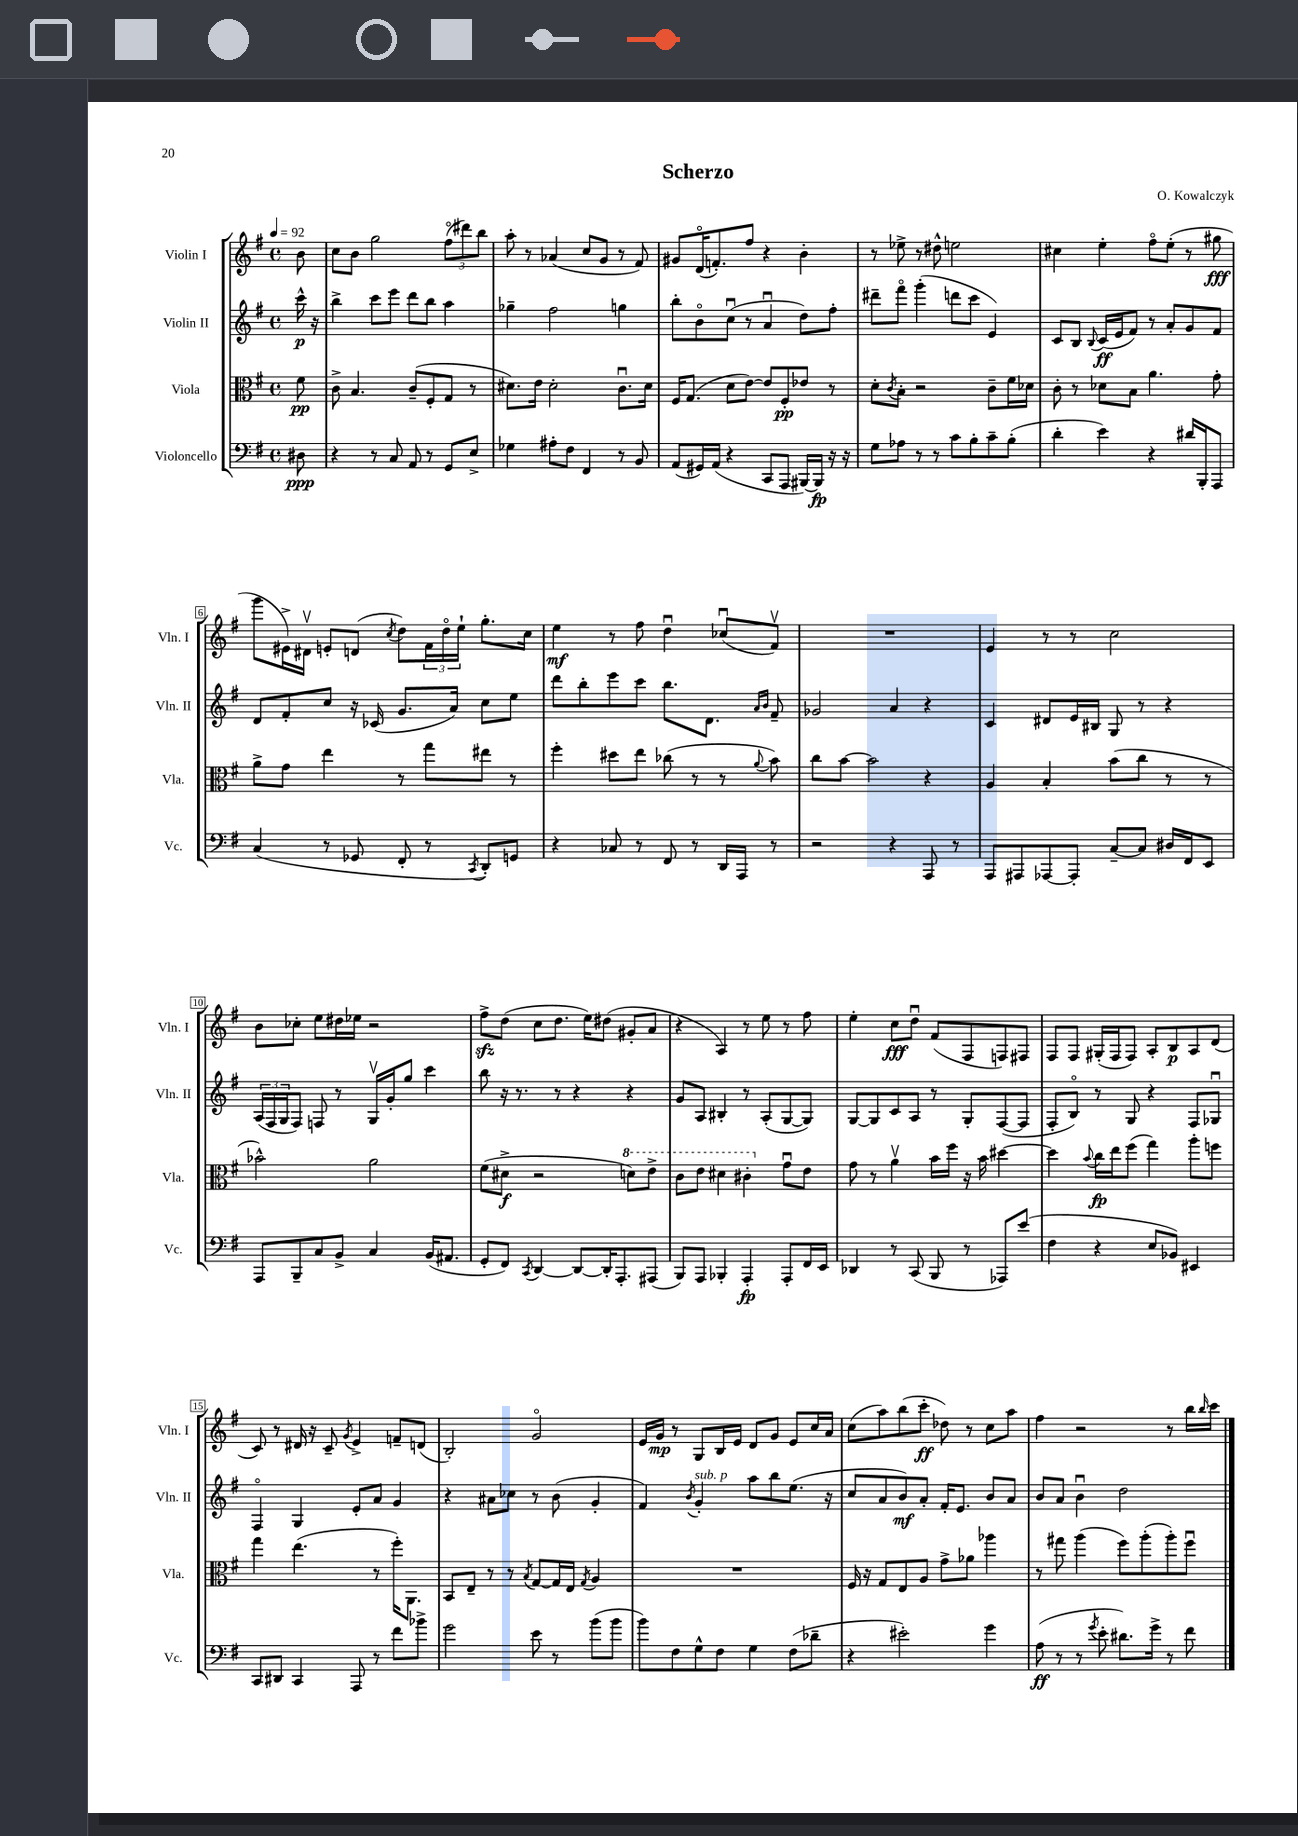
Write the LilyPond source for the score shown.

\header { title = "Scherzo" composer = "O. Kowalczyk" }
<<
\new StaffGroup <<
\new Staff = "s0" \with { instrumentName = "Violin I" shortInstrumentName = "Vln. I" } {
    \clef treble \key g \major \defaultTimeSignature \time 4/4 \partial 8 \tempo 4 = 92
    b'8 |
    c''8 b'8 g''2 \tuplet 3/2 { fis''8\flageolet( dis'''8) b''8 } |
    a''8-. r8 aes'4( c''8 g'8 r8 fis'8) |
    gis'8 d'16\flageolet( f'8.-.) fis''8 r4 b'4-. |
    r8 ees''8-> r8 dis''8-^ e''2 |
    cis''4 e''4-. fis''8\flageolet e''8-.( r8 gis''8\fff |
    g'''8 eis'16->) dis'16\upbow e'8-. d'8( \acciaccatura { c''8 } d''8) \tuplet 3/2 { fis'16 d''16\flageolet e''16-! } g''8.-. c''16 |
    e''4\mf r8 fis''8 d''4\downbow ces''8\downbow( fis'8\upbow) |
    R1 |
    e'4 r8 r8 c''2 |
    b'8 ces''8-. e''8 dis''16 ees''16 r2 |
    fis''8->\sfz d''8( c''8 d''8. e''16) dis''8( gis'8-. a'8 |
    r4 a4) r8 e''8 r8 fis''8 |
    e''4-. c''8\fff d''8\downbow fis'8( fis8 f8) fis8 |
    fis8 fis8 gis16-.( fis16 fis8) a8-. b8\p a8 d'8( |
    c'8) r8 dis'16 r16 c'8-- \acciaccatura { g'8 } e'4-> f'8-- d'8( |
    b2-.) g'2\flageolet |
    e'16 g'16\mp r8 g8 b16 e'16 d'8 g'8 e'8 c''16 a'16 |
    c''8( a''8) b''8( c'''8-.\ff des''8) r8 c''8 a''8 |
    fis''4 r2 r8 b''16 \grace { b''16 } c'''16 \bar "|." |
}
\new Staff = "s1" \with { instrumentName = "Violin II" shortInstrumentName = "Vln. II" } {
    \clef treble \key g \major \defaultTimeSignature \time 4/4 \partial 8
    c'''16-^\p r16 |
    b''4-> c'''8 e'''8 d'''8 b''8 a''4 |
    ges''4-- fis''2 g''4 |
    b''8-. b'8\flageolet c''8\downbow( r8 a'4\downbow d''8) fis''8-. |
    dis'''8-- fis'''8\flageolet g'''4-.( d'''8 c'''8 e'4) |
    c'8 b8 \appoggiatura { b8 } c'16\ff( e'16 fis'8) r8 a'8-. g'8 fis'8 |
    d'8 fis'8-. c''8 r16 ces'16( g'8. a'16) c''8 e''8 |
    d'''8 b''8-. e'''8 c'''8 b''8. d'8. \grace { a'16 b'16 } fis'8-- |
    ges'2 a'4 r4 |
    c'4 dis'8 e'16 bis16 g8 r8 r4 |
    \tuplet 3/2 { a16( fis16 g16 } fis8) f8 r8 g16\upbow g'16-. g''8 c'''4 |
    b''8 r16 r8. r8 r4 r4 |
    g'8 a8 bis4-. r8 a8-.( g8~ g8) |
    g8~ g8 c'8 a8 r8 g8-. fis8~( fis8 |
    fis8-. b8\flageolet) r8 g8 r4 fis8 ges8\downbow |
    fis4\flageolet g4 e'8-. a'8 g'4 |
    r4 ais'8 ces''8 r8 b'8( g'4-. |
    fis'4) \acciaccatura { b'8 } g'4-.^\markup { \italic "sub. p" } a''8 b''8 e''8.( r16 |
    c''8 a'8 b'8\mf) a'8-. fis'16-. e'8. b'8 a'8 |
    b'8 a'8 b'4\downbow d''2 \bar "|." |
}
\new Staff = "s2" \with { instrumentName = "Viola" shortInstrumentName = "Vla." } {
    \clef alto \key g \major \defaultTimeSignature \time 4/4 \partial 8
    fis'8\pp |
    c'8-> b4. c'8--( fis8-. g8 r8 |
    dis'8.) e'16 dis'2-. c'8.\downbow dis'16 |
    fis16 g8.( d'8 e'8~) e'8 fis8-.\pp ees'8 r8 |
    d'8-. \acciaccatura { c'8 } b8-. r2 c'8-- fis'16 des'16 |
    c'8-. r8 des'8 b8 a'4. g'8-. |
    a'8-> g'8 e''4 r8 g''8 eis''8 r8 |
    fis''4-. dis''8 e''8 ces''8( r8 r8 \appoggiatura { a'8 } b'8) |
    c''8 b'8~ b'2 r4 |
    a4 b4-. b'8( c''8 r8 r8 |
    bes'2-^) a'2 |
    fis'8( dis'8->\f r2 \ottava #1 d''!8) e''8-> |
    c''8 e''8 dis''4 cis''4-. \ottava #0 g'8\downbow e'8 |
    g'8 r8 a'4\upbow b'16 fis''16 r16 b'16 dis''4~ |
    dis''4 \appoggiatura { b'8 } c''16\fp e''16 fis''8( g''4) a''8-. f''8 |
    g''4 e''4.( r8 fis''16-.) a,8. |
    b,8 e8-- r8 r8 \acciaccatura { b8 } g8~ g16 e16 \acciaccatura { g8 } a4 |
    R1 |
    fis16 r16 g8 e8 a8 g'8-> aes'8 aes''4 |
    r8 gis''8 a''4( fis''8) a''8-.( a''8-.) fis''8\downbow \bar "|." |
}
\new Staff = "s3" \with { instrumentName = "Violoncello" shortInstrumentName = "Vc." } {
    \clef bass \key g \major \defaultTimeSignature \time 4/4 \partial 8
    dis8\ppp |
    r4 r8 c8 a,8 r8 g,8 e8-> |
    ges4 ais8-. fis8 fis,4 r8 b,8 |
    a,8( gis,16) a,16( r4 c,8 a,,8 bis,,16~) bis,,16\fp r16 r16 |
    g8 aes8 r8 r8 c'8 b8-. c'8-- b8-.( |
    d'4-. e'4) r4 dis'16 b,,16-. a,,8 |
    c4( r8 ges,8 fis,8-. r8 \acciaccatura { c,8 } d,8-.) g,8 |
    r4 ces8 r8 fis,8 r8 d,16 a,,16 r8 |
    r2 r4 a,,8 r8 |
    a,,8 ais,,8 aes,,8~ aes,,8-. c8~-- c8 dis16 fis,16 e,8 |
    a,,8 b,,8-- c8 b,8-> c4 b,16( ais,8. |
    g,8-. fis,8) \acciaccatura { c,8 } d,4~ d,8~ d,16-. a,,8.-. ais,,8( |
    b,,8) a,,8 bes,,4-. a,,4-.\fp a,,8-. fis,16 e,16 |
    des,4 r8 c,8( b,,8 r8 aes,,8) e'8( |
    fis4 r4 e8 bes,8) eis,4 |
    c,8 dis,8 c,4 a,,8 r8 fis'8 bes'8-> |
    g'2 e'8 r8 b'8( b'8 |
    b'8) fis8 g8-^ fis8 g4 fis8( des'8-- |
    r4 eis'2-.) g'4 |
    a8\ff( r8 r8 \acciaccatura { g'8 } e'8-. dis'8.) g'16-> r8 fis'8 \bar "|." |
}
>>
>>
\layout { \context { \Score \override BarNumber.stencil = #(make-stencil-boxer 0.1 0.3 ly:text-interface::print) } }
